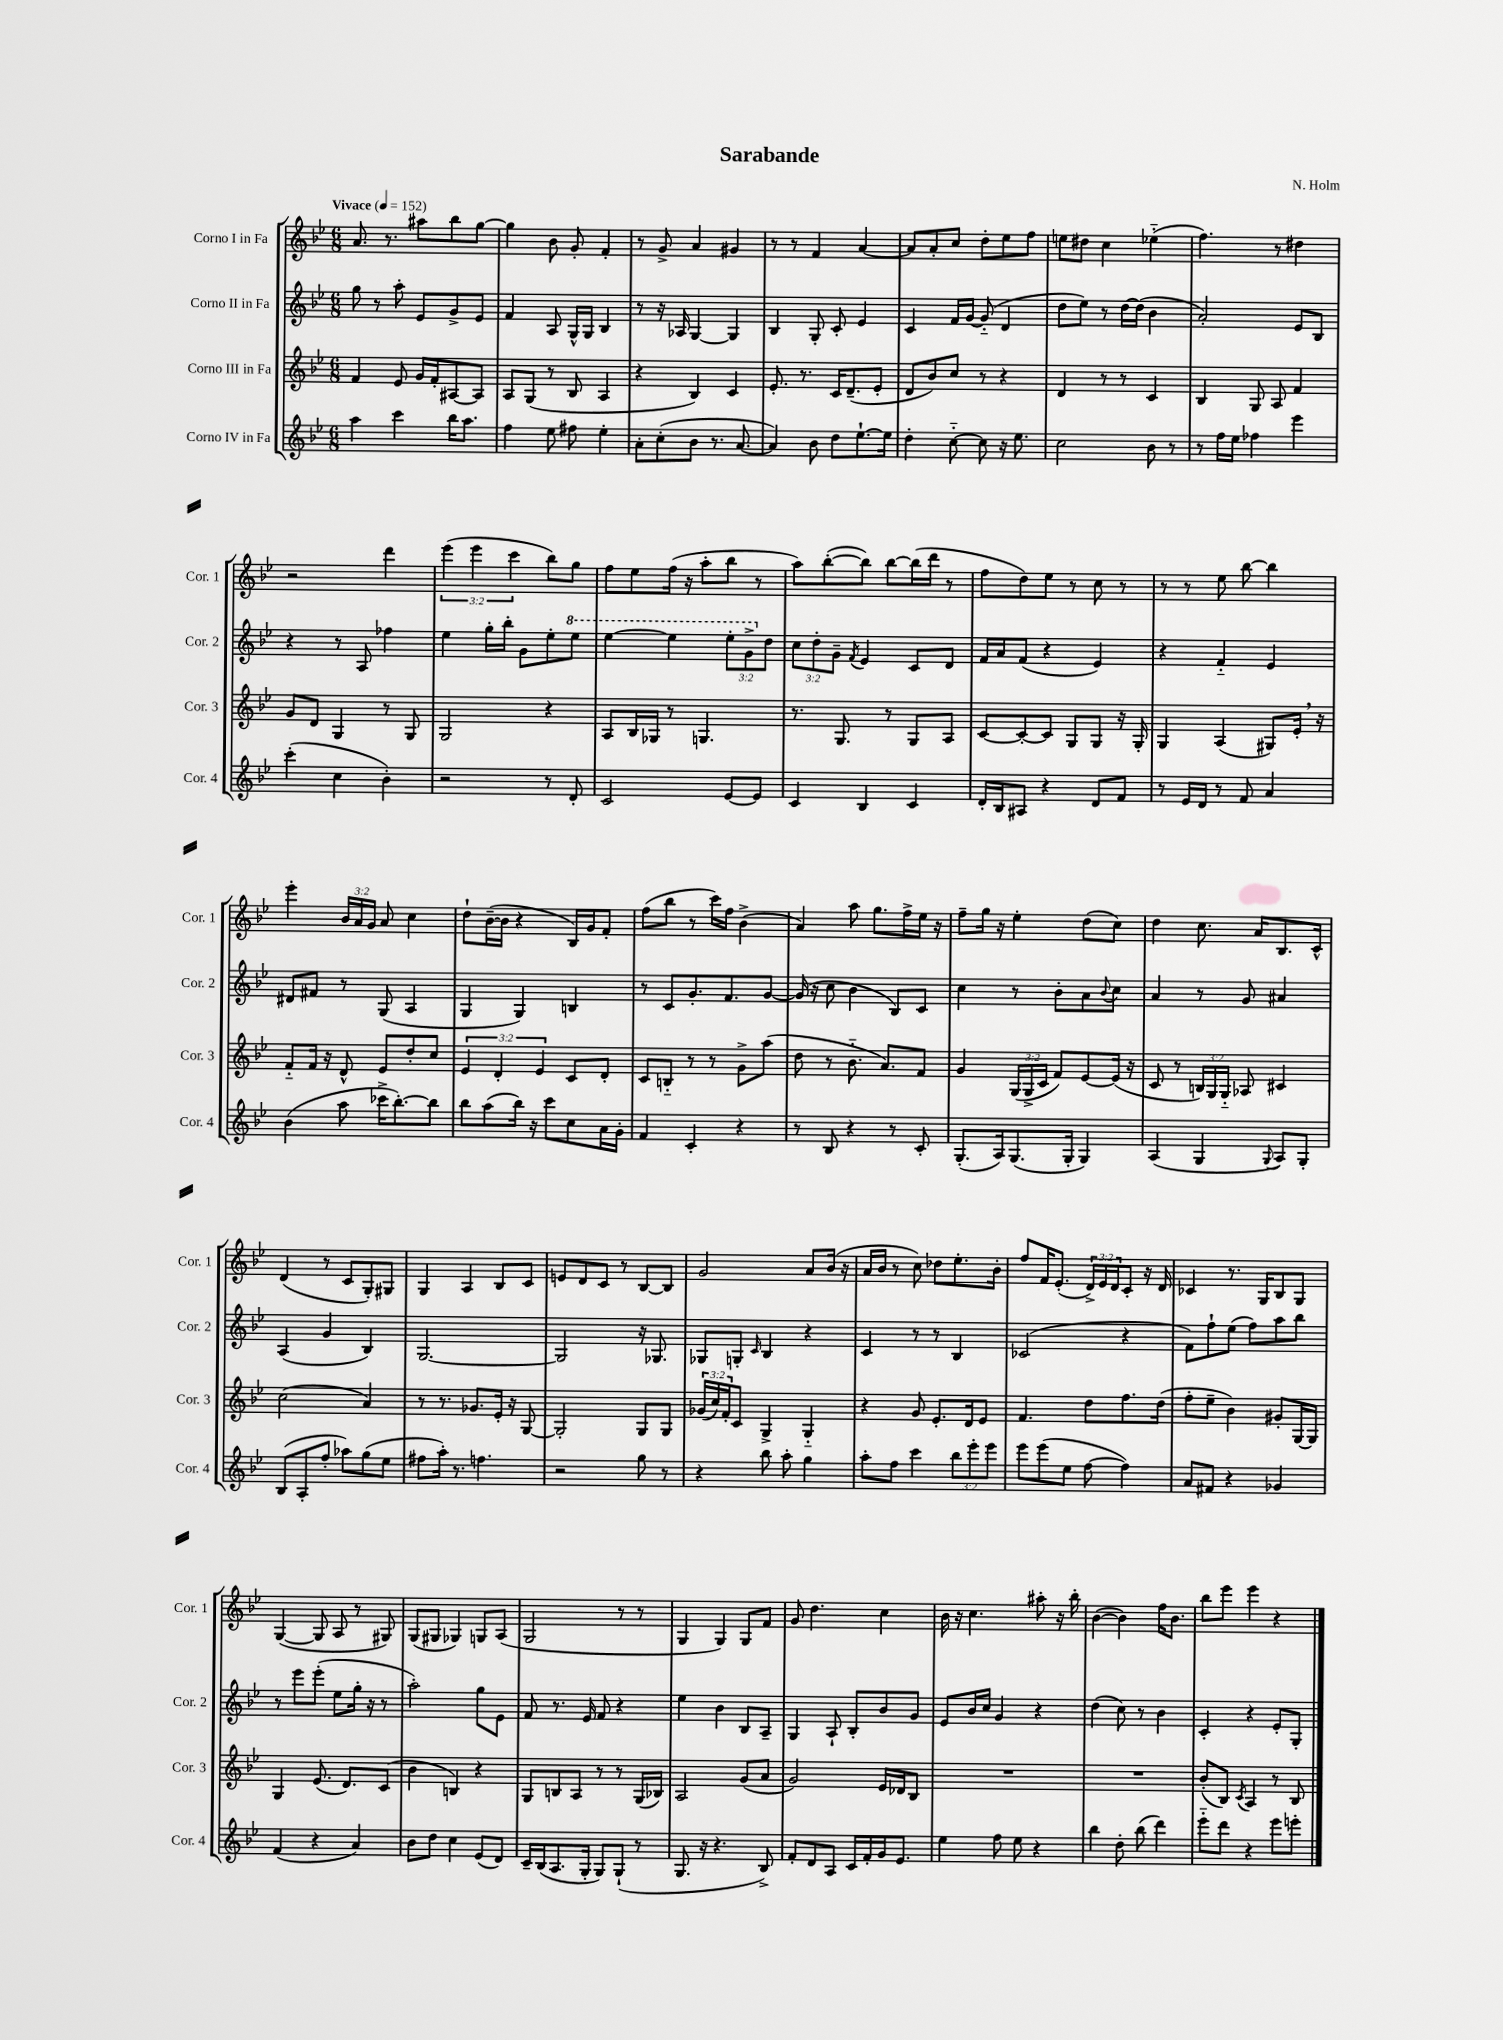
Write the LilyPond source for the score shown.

\header { title = "Sarabande" composer = "N. Holm" }
<<
\new StaffGroup <<
\new Staff = "s0" \with { instrumentName = "Corno I in Fa" shortInstrumentName = "Cor. 1" } {
    \clef treble \key bes \major \numericTimeSignature \time 6/8 \override Staff.TupletNumber.text = #tuplet-number::calc-fraction-text \tempo "Vivace" 4 = 152
    a'8. r8. ais''8 bes''8 g''8~ |
    g''4 bes'8 g'8-. f'4-. |
    r8 g'8-> a'4 gis'4 |
    r8 r8 f'4 a'4~ |
    a'8 a'8-. c''8 d''8-. ees''8 f''8 |
    e''8 dis''8 c''4 ees''4-_( |
    f''4.) r8 dis''4 |
    r2 d'''4 |
    \tuplet 3/2 { ees'''4( ees'''4 c'''4 } bes''8) g''8 |
    f''8 ees''8 f''16( r16 a''8-. bes''8 r8 |
    a''8) bes''8~-.( bes''8) bes''8~ bes''16( d'''16 r8 |
    f''8 d''8) ees''8 r8 c''8 r8 |
    r8 r8 ees''8 bes''8~ bes''4 |
    ees'''4-. \tuplet 3/2 { bes'16 a'16 g'16 } a'8 c''4 |
    d''8-! bes'16~--( bes'16 r4 bes16) g'16 f'8-. |
    f''8( bes''8 r8 c'''16) f''16 bes'4->( |
    a'4) a''8 g''8. f''16-> ees''16 r16 |
    f''8-- g''16 r16 ees''4-. d''8( c''8) |
    d''4 c''8. a'16 bes8. c'16-^ |
    d'4( r8 c'8 g8-.) gis8 |
    g4 a4 bes8 c'8 |
    e'8 d'8 c'8 r8 bes8~ bes8 |
    g'2 a'8 bes'16( r16 |
    a'16 bes'16 r8 c''8) des''8 ees''8.-. bes'16-. |
    f''8 f'16 ees'8.-.( \tuplet 3/2 { d'16->) ees'16 d'16 } c'8-. r16 d'16 |
    ces'4 r8. g16 bes8 g8 |
    g4~( g8 a8 r8 gis8) |
    g8( gis8 ges4) g8 a8( |
    g2 r8 r8 |
    g4 g4) g8 f'8 |
    g'8 d''4. c''4 |
    bes'16 r16 c''4. ais''8-. r16 bes''16-. |
    bes'4~( bes'4) f''16 bes'8. |
    bes''8 ees'''8 ees'''4 r4 \bar "|." |
}
\new Staff = "s1" \with { instrumentName = "Corno II in Fa" shortInstrumentName = "Cor. 2" } {
    \clef treble \key bes \major \numericTimeSignature \time 6/8 \override Staff.TupletNumber.text = #tuplet-number::calc-fraction-text
    g''8 r8 a''8-. ees'8 g'8-> ees'8 |
    f'4 a8 g16-^ g16 bes4 |
    r8 r16 aes16 g4~ g4 |
    bes4 g8-. c'8-. ees'4 |
    c'4 f'16 g'16~ g'8-_( d'4 |
    d''8 ees''8) r8 d''16~ d''16( bes'4 |
    a'2-.) ees'8 bes8 |
    r4 r8 a8 fes''4 |
    ees''4 g''16-. bes''16-. g'8 ees''8-. \ottava #1 ees'''8 |
    ees'''4~ ees'''4 \tuplet 3/2 { ees'''8-. g''8-> \ottava #0 d''8 } |
    \tuplet 3/2 { c''8 d''8-. g'8-- } \acciaccatura { f'8 } ees'4 c'8 d'8 |
    f'16 a'16 f'8( r4 ees'4) |
    r4 f'4-_ ees'4 |
    dis'8 fis'8 r8 g8( a4 |
    g4 g4) b4 |
    r8 c'8 g'8.-. f'8. g'8~ |
    g'16( r16 c''8 bes'4 bes8) c'8 |
    c''4 r8 bes'8-. a'8 \appoggiatura { bes'8 } c''8 |
    a'4 r8 g'8 ais'4 |
    a4( g'4 bes4) |
    g2.~ |
    g2 r16 ges8. |
    ges8 g8-. \grace { c'16 } bes4 r4 |
    c'4 r8 r8 bes4 |
    ces'2( r4 |
    f'8) f''8-! ees''8( f''8) a''8 bes''8 |
    r8 ees'''8 ees'''8-.( ees''8 g''16-. r16 r8 |
    a''2-.) g''8 ees'8 |
    f'8 r8. ees'16 f'8 r4 |
    ees''4 bes'4 bes8 a8-- |
    g4 a8-! bes8-. bes'8 g'8 |
    ees'8 bes'16 c''16 g'4 r4 |
    d''4( c''8) r8 bes'4 |
    c'4-. r4 ees'8-. g8-. \bar "|." |
}
\new Staff = "s2" \with { instrumentName = "Corno III in Fa" shortInstrumentName = "Cor. 3" } {
    \clef treble \key bes \major \numericTimeSignature \time 6/8 \override Staff.TupletNumber.text = #tuplet-number::calc-fraction-text
    f'4 ees'8 g'16 f'16-. ais8~ ais8 |
    a8 g8( r8 bes8 a4 |
    r4 bes4) c'4 |
    ees'8.-. r8. c'16 d'8.--( ees'8-. |
    d'8 bes'8) c''8 r8 r4 |
    d'4 r8 r8 c'4 |
    bes4 g8 a8 f'4 |
    g'8 d'8 g4 r8 g8 |
    g2 r4 |
    a8 bes16 ges16 r8 g4. |
    r8. g8. r8 g8 a8 |
    c'8~ c'8~-. c'8 g8 g8 r16 g16-. |
    g4 a4( gis8) ees'16-. \breathe r16 |
    f'8-_ f'16 r16 d'8-^ ees'8 d''8-. c''8 |
    \tuplet 3/2 { ees'4 d'4-. ees'4 } c'8 d'8-. |
    c'8 b8-_ r8 r8 g'8-> a''8( |
    d''8 r8 bes'8.-_ a'8.) f'8 |
    g'4 \tuplet 3/2 { g16( g16-> c'16 } f'8) ees'8~ ees'16( r16 |
    c'8 r8 \tuplet 3/2 { b16) g16 g16-_ } aes8 cis'4 |
    c''2( a'4) |
    r8 r8. ges'8. ees'16-. r16 g8~ |
    g2-. g8 g8 |
    \tuplet 3/2 { ges'16( c''16) f'16-. } c'8 g4-> g4-_ |
    r4 g'8 ees'8.-. d'16 ees'8 |
    f'4. d''8 f''8. d''16( |
    f''8-. ees''8-- bes'4) gis'8-. g16~ g16 |
    g4 ees'8.( d'8.) c'8( |
    bes'4 b4) r4 |
    g8 b8 a8 r8 r8 g16( bes16) |
    a2 g'8( a'8 |
    g'2) ees'16 des'16 bes8 |
    R2. |
    R2. |
    bes'8-.( bes8) \acciaccatura { c'8 } a4 r8 bes8 \bar "|." |
}
\new Staff = "s3" \with { instrumentName = "Corno IV in Fa" shortInstrumentName = "Cor. 4" } {
    \clef treble \key bes \major \numericTimeSignature \time 6/8 \override Staff.TupletNumber.text = #tuplet-number::calc-fraction-text
    a''4 c'''4 bes''16 a''8. |
    f''4 ees''8 fis''8 ees''4-. |
    a'8-. c''8-.( bes'8 r8. a'8.~ |
    a'4) bes'8 d''8 ees''8.~-! ees''16 |
    d''4-. c''8~-_ c''8 r16 ees''8. |
    c''2 bes'8 r8 |
    r8 f''16 ees''16 fes''4 ees'''4 |
    c'''4-.( c''4 bes'4-.) |
    r2 r8 d'8-. |
    c'2 ees'8~ ees'8 |
    c'4 bes4 c'4 |
    d'16-. bes16 ais8 r4 d'8 f'8 |
    r8 ees'16 d'16 r8 f'8 a'4 |
    bes'4( a''8 ces'''16-> bes''8.~-.) bes''8 |
    bes''8 a''8( bes''16) r16 c'''8 c''8 a'16 g'16-. |
    f'4 c'4-. r4 |
    r8 bes8 r4 r8 c'8-. |
    g8.-.( a16) g8.( g16-. g4) |
    a4( g4 \appoggiatura { g8 } a8) g8-. |
    bes8( a8-. f''8-. aes''8) g''8( ees''8 |
    fis''8 a''16-.) r8. f''4. |
    r2 g''8 r8 |
    r4 bes''8 a''8-. g''4 |
    a''8-. f''8 c'''4 \tuplet 3/2 { bes''8 ees'''8-. ees'''8 } |
    ees'''8 ees'''8( ees''8 f''8~ f''4) |
    a'8 fis'8 r4 ges'4 |
    f'4( r4 a'4) |
    bes'8 d''8 c''4 ees'8( d'8) |
    c'16-- bes16( a8. g16-. g8) g8-!( r8 |
    g8. r16 r4. bes8->) |
    f'8-. d'8 a8 c'16 f'16-. g'16 ees'8. |
    ees''4 f''8 ees''8 r4 |
    bes''4 d''8-. bes''8( d'''4) |
    ees'''8-_ d'''8 r4 ees'''8 e'''8-. \bar "|." |
}
>>
>>
\layout { \context { \Score \remove "Bar_number_engraver" } }
